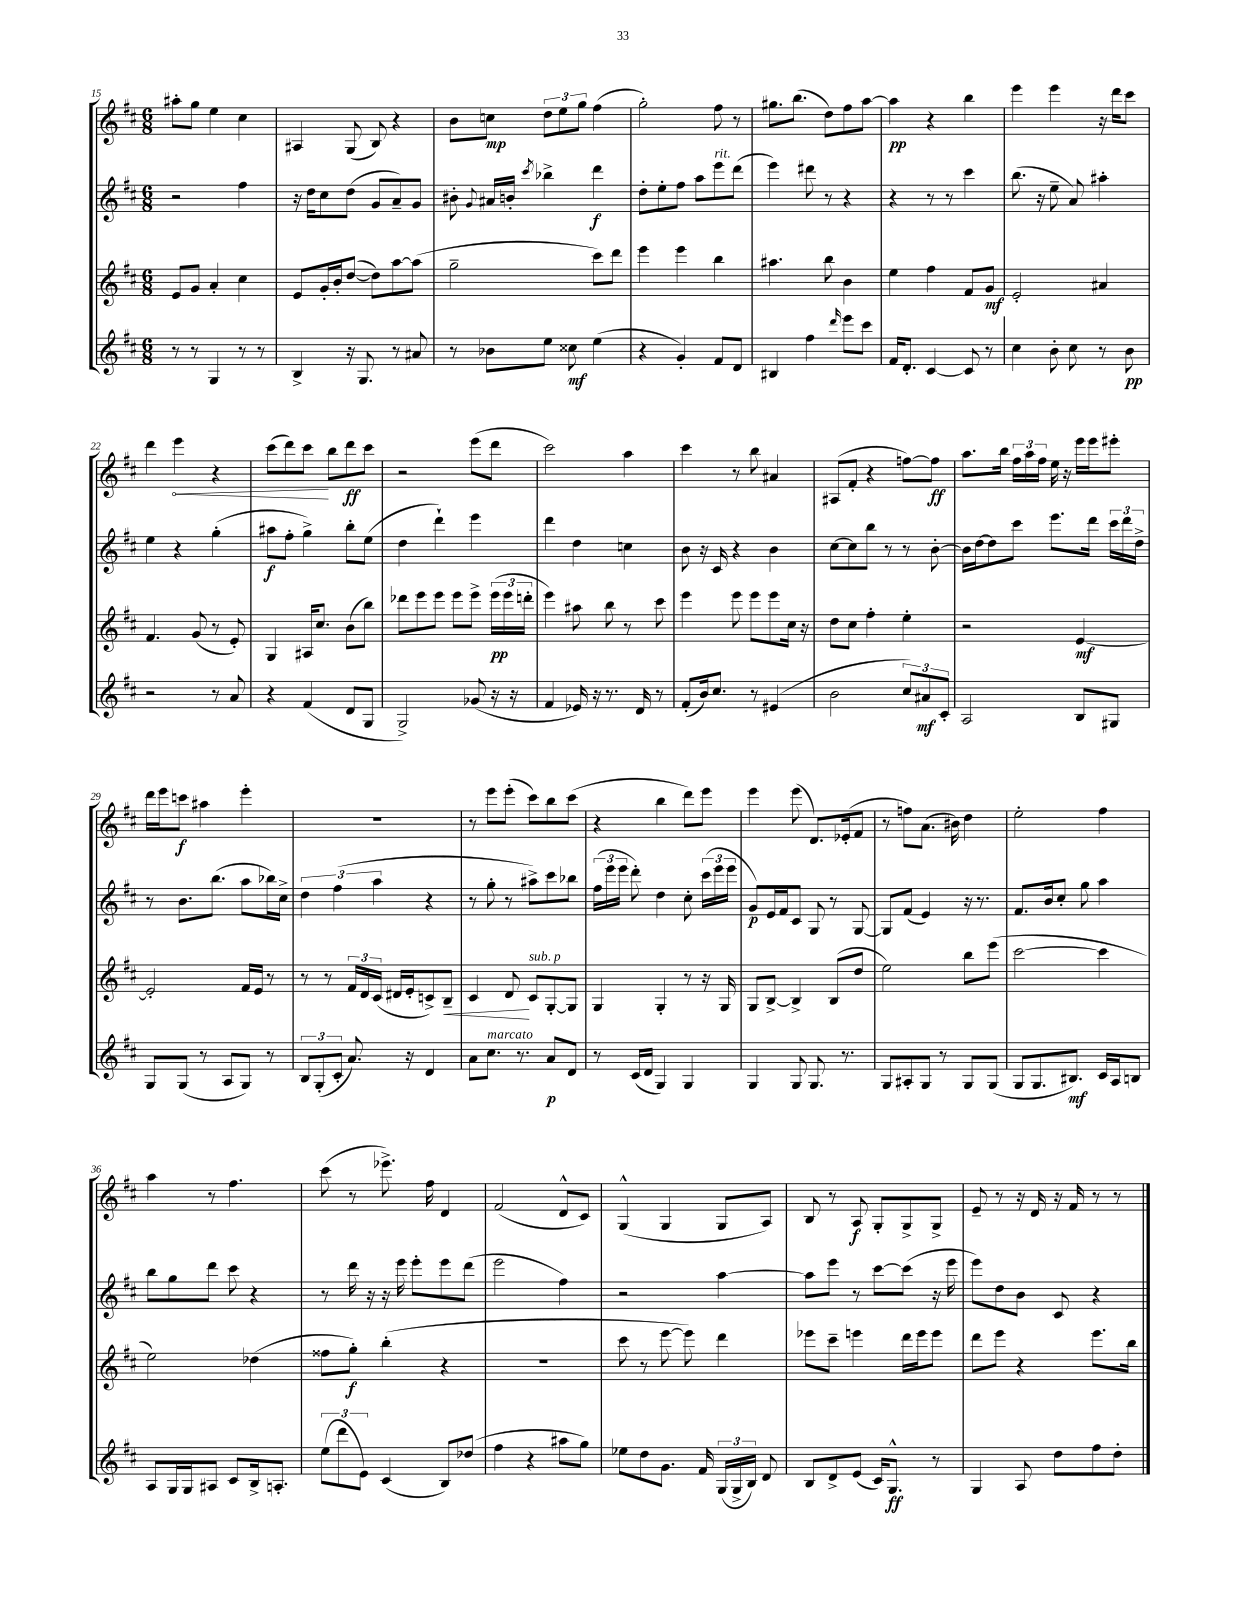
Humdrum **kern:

**kern	**dynam	**kern	**dynam	**kern	**dynam	**kern	**dynam
*part4	*part4	*part3	*part3	*part2	*part2	*part1	*part1
*staff4	*staff4	*staff3	*staff3	*staff2	*staff2	*staff1	*staff1
*clefG2	*	*clefG2	*	*clefG2	*	*clefG2	*
*k[f#c#]	*	*k[f#c#]	*	*k[f#c#]	*	*k[f#c#]	*
*M6/8	*	*M6/8	*	*M6/8	*	*M6/8	*
=15	=15	=15	=15	=15	=15	=15	=15
8r	.	8e/L	.	2r	.	8aa#X'\L	.
8r	.	8g/J	.	.	.	8gg\J	.
4G/	.	4a'/	.	.	.	4ee\	.
8r	.	4cc#\	.	4ff#\	.	4cc#\	.
8r	.	.	.	.	.	.	.
=16	=16	=16	=16	=16	=16	=16	=16
4B^/	.	8e/L	.	16r	.	4A#X/	.
.	.	.	.	16dd\KL	.	.	.
.	.	16g'/L	.	8cc#\	.	.	.
.	.	16b'/J	.	.	.	.	.
16r	.	([8dd/J	.	(8dd\J	.	(8G/	.
8.G/	.	.	.	.	.	.	.
.	.	8dd\L])	.	8g/L	.	8B/)	.
8r	.	[8aa\	.	8a~/)	.	4r	.
8a#X/	.	(8aa\J]	.	8g/J	.	.	.
=17	=17	=17	=17	=17	=17	=17	=17
8r	.	2gg~\	.	8b#X'\	.	8b\L	.
.	.	.	.	8qqg/	.	.	.
8b-X\L	.	.	.	16a#X/LL	.	8ccn\J	mp
.	.	.	.	16bn'/JJ	.	.	.
.	.	.	.	8qccc#/	.	.	.
8ee\J	.	.	.	4bb-X^\	.	12dd\L	.
.	.	.	.	.	.	12ee\	.
8cc##X\	mf	.	.	.	.	.	.
.	.	.	.	.	.	12gg\J	.
(4ee\	.	8ccc#\L)	.	4ddd\	f	(4ff#\	.
.	.	8ddd\J	.	.	.	.	.
=18	=18	=18	=18	=18	=18	=18	=18
4r	.	4eee\	.	8dd'\L	.	2gg'\)	.
.	.	.	.	8ee'\	.	.	.
4g'/)	.	4eee\	.	8ff#\J	.	.	.
.	.	.	.	8aa\L	.	.	.
!	!	!	!	!LO:TX:a:i:t=rit.	!	!	!
8f#/L	.	4bb\	.	8eee\	.	8ff#\	.
8d/J	.	.	.	(8ddd\J	.	8r	.
=19	=19	=19	=19	=19	=19	=19	=19
4B#X/	.	4.aa#X\	.	4eee\)	.	8.gg#X\L	.
.	.	.	.	.	.	(8.bb\J	.
4ff#\	.	.	.	8ddd#X\	.	.	.
.	.	8bb\	.	8r	.	8dd\L)	.
16qqddd/	.	.	.	.	.	.	.
8eee\L	.	4b\	.	4r	.	8ff#\	.
8ccc#\J	.	.	.	.	.	[8aa\J	.
=20	=20	=20	=20	=20	=20	=20	=20
16f#/KL	.	4ee\	.	4r	.	4aa\]	pp
8.d'/J	.	.	.	.	.	.	.
[4c#/	.	4ff#\	.	8r	.	4r	.
.	.	.	.	8r	.	.	.
8c#/]	.	8f#/L	.	4ccc#\	.	4bb\	.
8r	.	8g/J	mf	.	.	.	.
=21	=21	=21	=21	=21	=21	=21	=21
4cc#\	.	2e'/	.	(8.bb\	.	4eee\	.
.	.	.	.	16r	.	.	.
8b'\	.	.	.	8ee~\	.	4eee\	.
8cc#\	.	.	.	8a/)	.	.	.
8r	.	4a#X/	.	4aa#X'\	.	16r	.
.	.	.	.	.	.	16ddd\KL	.
8b\	pp	.	.	.	.	8ccc#\J	.
!!LO:LB:g=z
=22	=22	=22	=22	=22	=22	=22	=22
2r	.	4.f#/	.	4ee\	.	4ddd\	.
!	!	!	!	!	!	!	!LO:HP:b
.	.	.	.	4r	.	4eee\	<
.	.	(8g/	.	.	.	.	.
8r	.	8r	.	(4gg'\	.	4r	.
8a/	.	8e'/)	.	.	.	.	.
=23	=23	=23	=23	=23	=23	=23	=23
4r	.	4G/	.	8aa#X\L	f	(8ccc#\L	.
.	.	.	.	8ff#'\J	.	8ddd\)	.
(4f#/	.	16A#X/KL	.	4gg^\)	.	8ccc#\J	.
.	.	8.cc#/J	.	.	.	.	.
.	.	.	.	.	.	8bb\L	[
8d/L	.	(8b\L	.	8bb'\L	.	8ddd\	ff
8G/J	.	8bb\J)	.	(8ee\J	.	8ccc#\J	.
=24	=24	=24	=24	=24	=24	=24	=24
2G^/)	.	8ddd-X\L	.	4dd\	.	2r	.
.	.	8eee\	.	.	.	.	.
.	.	8eee\J	.	4ddd`\)	.	.	.
.	.	8eee\L	.	.	.	.	.
(8g-X/	.	8eee^\J	.	4eee\	.	(8eee\L	.
16r	.	(24eee\LL	pp	.	.	8ddd\J	.
.	.	24eee\	.	.	.	.	.
16r	.	.	.	.	.	.	.
.	.	24dddn'\JJ	.	.	.	.	.
=25	=25	=25	=25	=25	=25	=25	=25
4f#/	.	4eee\)	.	4ddd\	.	2ccc#\)	.
16e-X/)	.	8aa#X\	.	4dd\	.	.	.
16r	.	.	.	.	.	.	.
8.r	.	8bb\	.	.	.	.	.
.	.	8r	.	4ccn\	.	4aa\	.
16d/	.	.	.	.	.	.	.
8r	.	8ccc#\	.	.	.	.	.
=26	=26	=26	=26	=26	=26	=26	=26
(8f#'/L	.	4eee\	.	8b\	.	4ccc#\	.
16b/k)	.	.	.	16r	.	.	.
8.cc#/J	.	.	.	16c#/	.	.	.
.	.	8eee\	.	4r	.	8r	.
8r	.	8eee\L	.	.	.	8bb\	.
(4e#X/	.	8eee\	.	4b\	.	4a#X/	.
.	.	16cc#\Jk	.	.	.	.	.
.	.	16r	.	.	.	.	.
=27	=27	=27	=27	=27	=27	=27	=27
2b\	.	8dd\L	.	[8cc#\L	.	(8A#X/L	.
.	.	8cc#\J	.	8cc#\]	.	8f#'/J	.
.	.	4ff#'\	.	8bb\J	.	4r	.
.	.	.	.	8r	.	.	.
12cc#/L)	.	4ee'\	.	8r	.	[8ffn\L)	.
12a#X/	mf	.	.	.	.	.	.
.	.	.	.	[8b'\	.	8ff\J]	ff
12c#'/J	.	.	.	.	.	.	.
=28	=28	=28	=28	=28	=28	=28	=28
2A/	.	2r	.	16b\LL]	.	8.aa\L	.
.	.	.	.	[16dd\J	.	.	.
.	.	.	.	8dd\]	.	.	.
.	.	.	.	.	.	16bb\Jk	.
.	.	.	.	8ccc#\J	.	24ff#\LL	.
.	.	.	.	.	.	24aa\	.
.	.	.	.	.	.	24ff#\JJ	.
.	.	.	.	8.eee\L	.	16ee\	.
.	.	.	.	.	.	16r	.
8B/L	.	[4e/	mf	.	.	16eee\LL	.
.	.	.	.	16ddd\Jk	.	16eee\J	.
8G#X/J	.	.	.	24ccc#\LL	.	8eee#X'\J	.
.	.	.	.	24ddd\	.	.	.
.	.	.	.	24dd^\JJ	.	.	.
!!LO:LB:g=z
=29	=29	=29	=29	=29	=29	=29	=29
8G/L	.	2e'/]	.	8r	.	16ddd\LL	.
.	.	.	.	.	.	16eee\J	.
(8G/J	.	.	.	8.b\L	.	8cccn\J	f
8r	.	.	.	.	.	4aa#X\	.
.	.	.	.	(8.bb\J	.	.	.
8A/L	.	.	.	.	.	.	.
8G/J)	.	16f#/LL	.	8aa\L	.	4eee'\	.
.	.	16e/JJ	.	.	.	.	.
8r	.	8r	.	16bb-X\L)	.	.	.
.	.	.	.	16cc#^\JJ	.	.	.
=30	=30	=30	=30	=30	=30	=30	=30
12B/L	.	8r	.	6dd\	.	2.r	.
(12G'/	.	.	.	.	.	.	.
.	.	8r	.	.	.	.	.
12c#'/J	.	.	.	(6ff#\	.	.	.
8.a/)	.	24f#/LL	.	.	.	.	.
.	.	24d/	.	.	.	.	.
.	.	(24c#/JJ	.	6aa\	.	.	.
.	.	16d#X/LL	.	.	.	.	.
16r	.	16e'/J	.	.	.	.	.
4d/	.	8cn^/)	.	4r	.	.	.
!	!	!	!LO:HP:b	!	!	!	!
.	.	8B~/J	<	.	.	.	.
=31	=31	=31	=31	=31	=31	=31	=31
8a\L	.	4c#/	.	8r	.	8r	.
!LO:TX:a:i:t=marcato	!	!	!	!	!	!	!
8.cc#\J	.	.	.	8gg'\	.	8eee\L	.
.	.	8d/	.	8r	.	(8eee'\J	.
8.r	.	.	.	.	.	.	.
!	!	!LO:TX:a:i:t=sub. p	!	!	!	!	!
.	.	8c#/L	[	8aa#X^\L)	.	8ccc#\L)	.
8a/L	p	[8G'/	.	8ccc#\	.	8bb\	.
8d/J	.	8G/J]	.	8bb-X\J	.	(8ccc#\J	.
=32	=32	=32	=32	=32	=32	=32	=32
8r	.	4G/	.	(24ff#\LL	.	4r	.
.	.	.	.	24eee\	.	.	.
.	.	.	.	24eee\JJ	.	.	.
(16c#/LL	.	.	.	8ddd'\)	.	.	.
16d/JJ	.	.	.	.	.	.	.
4G/)	.	4G'/	.	4dd\	.	4bb\	.
4G/	.	8r	.	8cc#'\	.	8ddd\L)	.
.	.	16r	.	(24ccc#\LL	.	8eee\J	.
.	.	.	.	24eee\	.	.	.
.	.	16G/	.	.	.	.	.
.	.	.	.	24eee\JJ	.	.	.
=33	=33	=33	=33	=33	=33	=33	=33
4G/	.	8G/L	.	8g/L)	p	4eee\	.
.	.	[8B^/J	.	16e/L	.	.	.
.	.	.	.	16f#/J	.	.	.
8G/	.	4B^/]	.	8c#/J	.	(8eee\	.
8.G/	.	.	.	8G/	.	8.d/L)	.
.	.	(8B/L	.	8r	.	.	.
8.r	.	.	.	.	.	(16e-X'/k	.
.	.	8dd/J	.	[8G/	.	8f#/J	.
=34	=34	=34	=34	=34	=34	=34	=34
8G/L	.	2ee\)	.	8G/L]	.	8r	.
8A#X'/	.	.	.	(8f#/J	.	8ffn\L)	.
8G/J	.	.	.	4e/)	.	(8.a\J	.
8r	.	.	.	.	.	.	.
.	.	.	.	.	.	16b#X\)	.
8G/L	.	8bb\L	.	16r	.	4dd\	.
.	.	.	.	8.r	.	.	.
(8G/J	.	(8eee\J	.	.	.	.	.
=35	=35	=35	=35	=35	=35	=35	=35
8G/L	.	[2ccc#\	.	8.f#/L	.	2ee'\	.
8.G/	.	.	.	.	.	.	.
.	.	.	.	16b/k	.	.	.
.	.	.	.	8cc#'/J	.	.	.
8.B#X/J)	mf	.	.	.	.	.	.
.	.	.	.	8gg\	.	.	.
16c#/LL	.	4ccc#\]	.	4aa\	.	4ff#\	.
16A/J	.	.	.	.	.	.	.
8Bn/J	.	.	.	.	.	.	.
!!LO:LB:g=z
=36	=36	=36	=36	=36	=36	=36	=36
8A/L	.	2ee\)	.	8bb\L	.	4aa\	.
16G/L	.	.	.	8gg\	.	.	.
16G/J	.	.	.	.	.	.	.
8A#X/J	.	.	.	8ddd\J	.	8r	.
8c#/L	.	.	.	8ccc#\	.	4.ff#\	.
16B^/k	.	(4dd-X\	.	4r	.	.	.
8.An'/J	.	.	.	.	.	.	.
=37	=37	=37	=37	=37	=37	=37	=37
(12ee\L	.	8ff##X\L	.	8r	.	(8ccc#\	.
12ddd\	.	.	.	.	.	.	.
.	.	8gg'\J)	f	16ddd\	.	8r	.
12e\J)	.	.	.	.	.	.	.
.	.	.	.	16r	.	.	.
(4c#/	.	(4bb'\	.	16r	.	8.eee-X^\)	.
.	.	.	.	16eee\	.	.	.
.	.	.	.	8eee'\L	.	.	.
.	.	.	.	.	.	16ff#\	.
8B/L)	.	4r	.	8eee\	.	4d/	.
(8dd-X/J	.	.	.	(8ddd\J	.	.	.
=38	=38	=38	=38	=38	=38	=38	=38
4ff#\	.	2.r	.	2eee\	.	(2f#/	.
4r	.	.	.	.	.	.	.
8aa#X\L	.	.	.	4ff#\)	.	8d^^/L	.
8gg\J)	.	.	.	.	.	8c#/J)	.
=39	=39	=39	=39	=39	=39	=39	=39
8ee-X\L	.	8ccc#\	.	2r	.	(4G^^/	.
8dd\	.	8r	.	.	.	.	.
8.g\J	.	[8eee\	.	.	.	4G/	.
.	.	8eee\])	.	.	.	.	.
16f#/	.	.	.	.	.	.	.
(24G/LL	.	4ddd\	.	[4aa\	.	8G/L	.
24G^/	.	.	.	.	.	.	.
24B/JJ)	.	.	.	.	.	.	.
8d/	.	.	.	.	.	8A/J)	.
=40	=40	=40	=40	=40	=40	=40	=40
8B/L	.	8eee-X\L	.	8aa\L]	.	8B/	.
8d^/	.	8ccc#~\J	.	8eee\J	.	8r	.
(8e/J	.	4eeen\	.	8r	.	8A/	f
16c#/KL)	.	.	.	[8ccc#\L	.	8G'/L	.
8.G^^/J	ff	.	.	.	.	.	.
.	.	16ddd\LL	.	(8ccc#\J]	.	8G^/	.
.	.	16eee\J	.	.	.	.	.
8r	.	8eee\J	.	16r	.	8G^/J	.
.	.	.	.	16eee\	.	.	.
=41	=41	=41	=41	=41	=41	=41	=41
4G/	.	8ddd\L	.	8eee\L)	.	8e~/	.
.	.	8eee\J	.	8dd\	.	8r	.
8A/	.	4r	.	8b\J	.	16r	.
.	.	.	.	.	.	16d/	.
8dd\L	.	.	.	8c#/	.	16r	.
.	.	.	.	.	.	16f#/	.
8ff#\	.	8.eee\L	.	4r	.	8r	.
8dd'\J	.	.	.	.	.	8r	.
.	.	16bb\Jk	.	.	.	.	.
==	==	==	==	==	==	==	==
*-	*-	*-	*-	*-	*-	*-	*-
